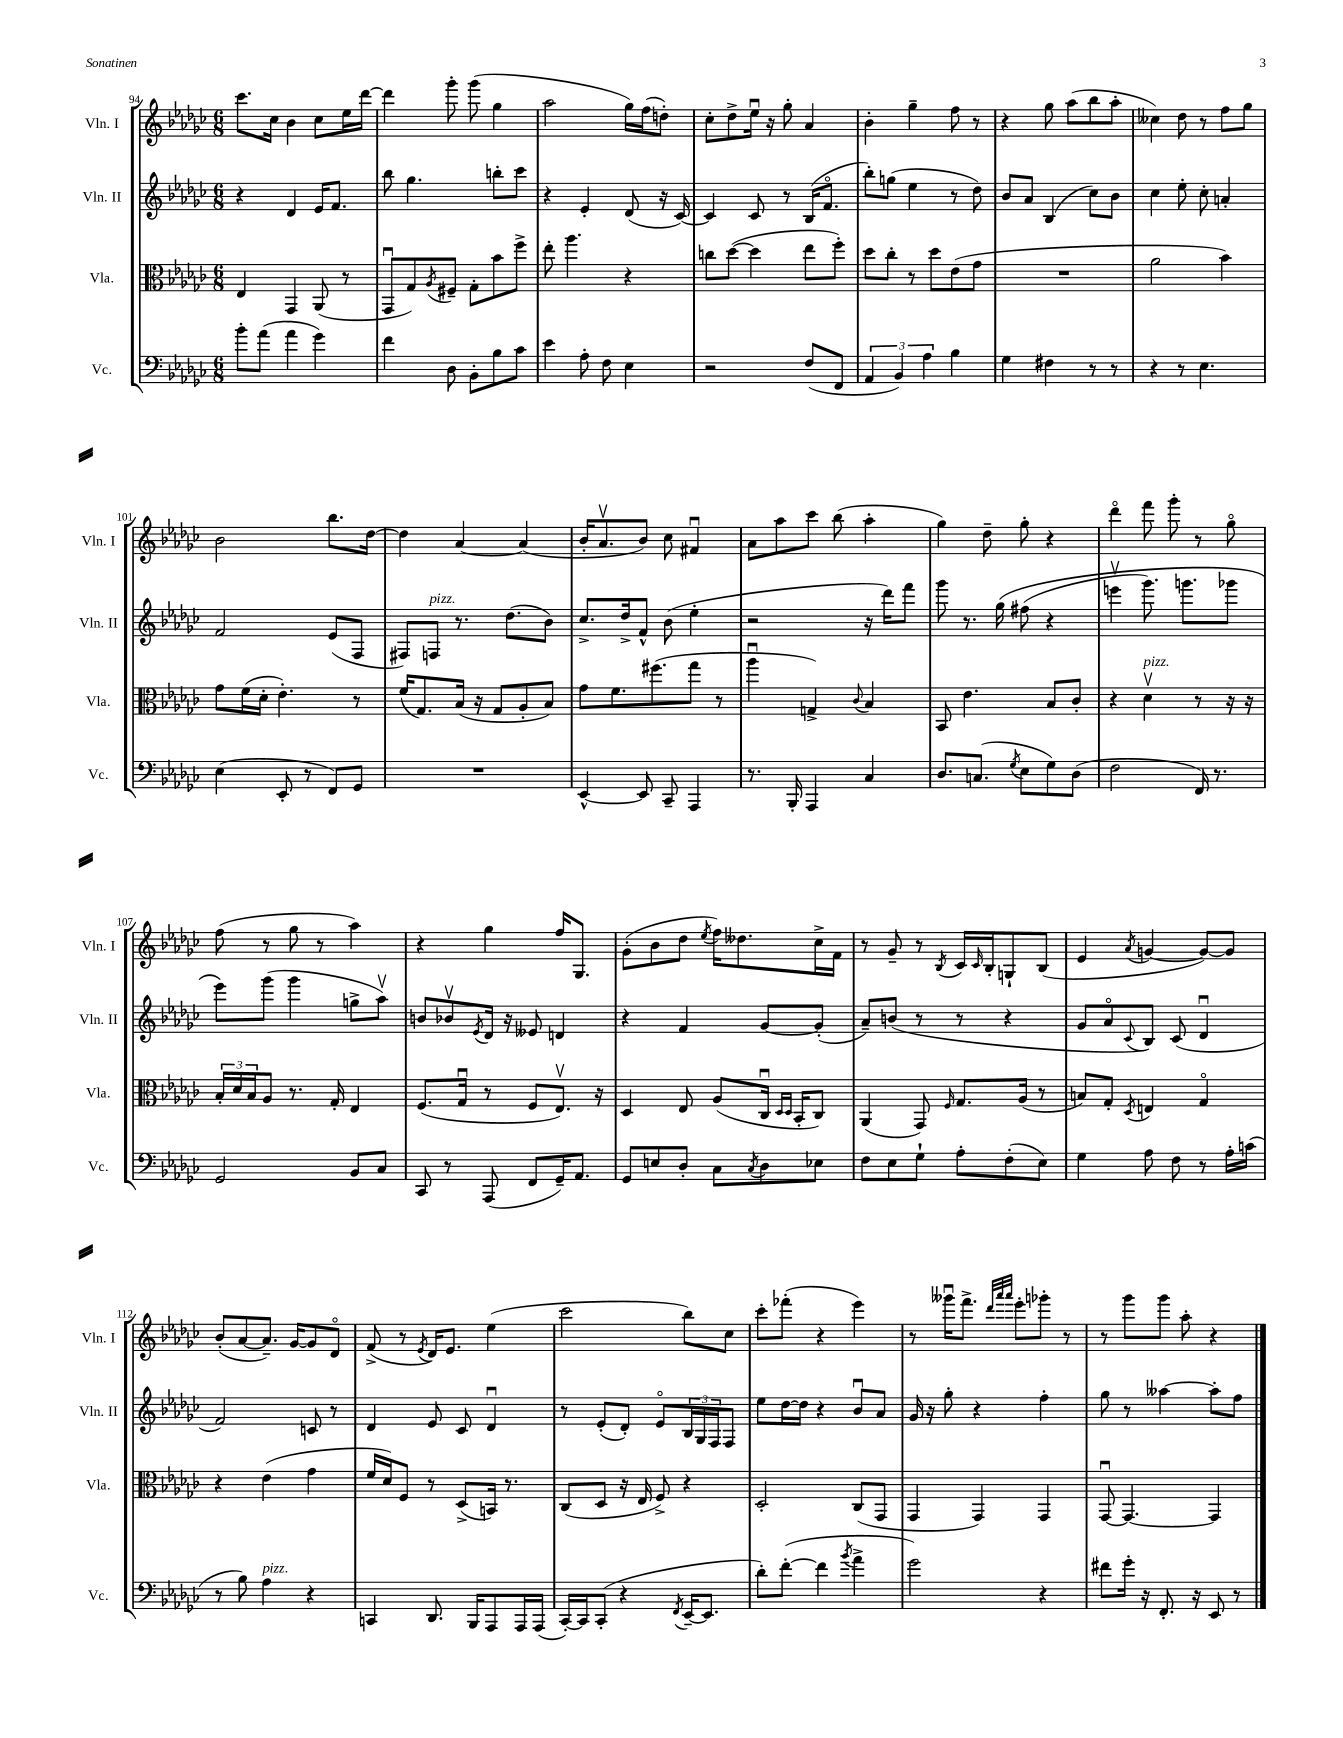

**kern	**kern	**kern	**kern
*staff4	*staff3	*staff2	*staff1
*clefF4	*clefC3	*clefG2	*clefG2
*k[b-e-a-d-g-c-]	*k[b-e-a-d-g-c-]	*k[b-e-a-d-g-c-]	*k[b-e-a-d-g-c-]
*M6/8	*M6/8	*M6/8	*M6/8
8b-'	4E-	4r	8.ccc-
(8a-	.	.	.
.	.	.	16cc-
4a-	4GG-	4d-	4b-
4g-)	(8AA-	16e-	8cc-
.	.	8.f	.
.	8r	.	16ee-
.	.	.	[16ddd-
=	=	=	=
4f	8GG-u	8bb-	4ddd-]
.	8G-)	4.gg-	.
.	8qA-	.	.
8D-	8F#~	.	8ggg-'
8BB-'	8G-'	.	(8ggg-
8B-	8b-	8bb'	4gg-
8c-	8ff^	8ccc-	.
=	=	=	=
4e-	8ee-'	4r	2aa-
.	4.aa-	.	.
8A-'	.	4e-'	.
8F	.	.	.
4E-	4r	(8d-	16gg-)
.	.	.	(16ff
.	.	16r	8dd')
.	.	[16c-)	.
=	=	=	=
2r	8cc	4c-]	8cc-'
.	([8dd-	.	8dd-^
.	4dd-]	8c-	16ee-u
.	.	.	16r
.	.	8r	8gg-'
(8F	8ee-	(16B-	4a-
.	.	8.fo	.
8FF	8ff')	.	.
=	=	=	=
6AA-	8dd-	8bb-')	4b-'
.	8cc-'	(8gg	.
6BB-)	.	.	.
.	8r	4ee-	4gg-~
6A-	.	.	.
.	8dd-	.	.
4B-	(8e-	8r	8ff
.	8g-	8dd-)	8r
=	=	=	=
4G-	2.r	8b-	4r
.	.	8a-	.
4F#	.	(4B-	8gg-
.	.	.	(8aa-
8r	.	8cc-)	8bb-
8r	.	8b-	8aa-'
=	=	=	=
4r	2a-	4cc-	4cc--)
8r	.	8ee-'	8dd-
4.E-	.	8cc-'	8r
.	4b-)	4a'	8ff
.	.	.	8gg-
=	=	=	=
(4E-	8g-	2f	2b-
.	(16f	.	.
.	16d-'	.	.
8EE-'	4.e-')	.	.
8r	.	.	.
8FF)	.	(8e-	8.bb-
8GG-	8r	8F	.
.	.	.	[16dd-
=	=	=	=
2.r	(16f	8F#)	4dd-]
.	8.G-)	.	.
.	.	8F	.
.	(16B-	8.r	[4a-
.	16r	.	.
.	8G-	.	.
.	.	(8.dd-	.
.	8A-'	.	(4a-]
.	8B-)	8b-)	.
=	=	=	=
[4EE-^^	8g-	8.cc-^	16b-'
.	.	.	8.a-v
.	8.f	.	.
.	.	16dd-^	.
8EE-]	.	8f^^	8b-)
.	(8.ff#	.	.
8CC-~	.	(8b-	8cc-
4AAA-	8gg-	4ee-'	4f#u
.	8r	.	.
=	=	=	=
8.r	4aa-u	2r	8a-
.	.	.	8aa-
16BBB-'	.	.	.
4AAA-	4G^)	.	8ccc-
.	.	.	(8bb-
.	8qqc-	.	.
4C-	4B-	16r	4aa-'
.	.	16ddd-)	.
.	.	8fff	.
=	=	=	=
8.D-	8BB-	8ggg-	4gg-)
.	4.e-	8.r	.
(8.C	.	.	.
.	.	.	8dd-~
.	.	&(16gg-	.
8qG-	.	.	.
8E-	.	(8ff#	8gg-'
8G-)	8B-	4r	4r
(8D-	8c-'	.	.
=	=	=	=
2F	4r	4eeev	4ddd-o
.	4d-v	8.ggg-)	8fff
.	.	.	8ggg-'
.	.	8.ggg	.
16FF)	8r	.	8r
8.r	.	.	.
.	16r	8ggg-	8gg-o
.	16r	.	.
=	=	=	=
2GG-	24B-'	8eee-&)	(8ff
.	24d-	.	.
.	24B-	.	.
.	8A-	(8ggg-	8r
.	8.r	4ggg-	8gg-
.	.	.	8r
.	16G-'	.	.
8BB-	4E-	8gg^	4aa-)
8C-	.	8aa-v)	.
=	=	=	=
8CC-	(8.F	8b	4r
8r	.	8b-v	.
.	16G-u	.	.
.	.	8qe-	.
(8AAA-	8r	16d-	4gg-
.	.	16r	.
8FF	8F	8e--	.
16GG-~)	8.E-v)	4d	16ff
8.AA-	.	.	8.G-
.	16r	.	.
=	=	=	=
8GG-	4D-	4r	(8g-'
8E	.	.	8b-
8D-'	8E-	4f	8dd-
.	.	.	8qee-
8C-	(8A-	.	16ff)
.	.	.	8.dd--
8qC-	.	.	.
8D-	16C-u	[8g-	.
.	16qqD-	.	.
.	16qqD-	.	.
.	16BB-'	.	.
8E-	8C-)	(8g-']	16cc-^
.	.	.	16f
=	=	=	=
8F	(4AA-	8a-~)	8r
8E-	.	(8b	8g-~
8G-`	8GG-)	8r	8r
.	16qqF	.	8qB-
8A-'	8.G-	8r	16c-
.	.	.	16qqc-
.	.	.	16B-'
(8F'	.	4r	8G`
.	(16A-	.	.
8E-)	8r	.	(8B-
=	=	=	=
4G-	8B)	8g-	4e-
.	8G-'	8a-o	.
.	8qD-	8qqc-	8qa-
8A-	4E	8B-)	[4g
8F	.	(8c-	.
8r	4G-o	4d-u	8g_)
16A-'	.	.	8g]
(16c	.	.	.
=	=	=	=
8r	4r	2f)	(8b-'
8B-)	.	.	[8a-
4A-	(4e-	.	8.a-~])
.	.	.	[16g-
4r	4g-	8c	8g-]
.	.	8r	8d-o
=	=	=	=
4CC	16f	4d-	(8f^
.	16d-)	.	.
.	8F	.	8r
.	.	.	8qe-
8.DD-	8r	8e-	16d-)
.	.	.	8.e-
.	(8D-^	8c-	.
16BBB-	.	.	.
8AAA-	16BB)	4d-u	(4ee-
.	8.r	.	.
16AAA-	.	.	.
(16AAA-	.	.	.
=	=	=	=
[16CC-')	(8C-	8r	2ccc-
16CC-]	.	.	.
(8CC-'	8D-	(8e-'	.
4r	16r	8d-')	.
.	16E-	.	.
.	8F^)	8e-o	.
8qFF	.	.	.
[16EE-~	4r	24B-	8bb-)
.	.	24G-	.
8.EE-]	.	.	.
.	.	24F	.
.	.	8F	8cc-
=	=	=	=
8d-')	2D-'	8ee-	8ccc-'
([8f'	.	[16dd-	(8fff-'
.	.	16dd-]	.
4f]	.	4r	4r
8qb-	.	.	.
4a-^	(8C-	8b-u	4eee-)
.	8GG-	8a-	.
=	=	=	=
2g-)	4GG-	16g-	8r
.	.	16r	.
.	.	8gg-'	16ggg--u
.	.	.	8.fff^
.	4GG-)	4r	.
.	.	.	32qqddd-
.	.	.	32qqaaa-
.	.	.	32qqaaa-
.	.	.	8eee-'
4r	4GG-	4ff'	8ggg-'
.	.	.	8r
=	=	=	=
8f#	[8GG-u	8gg-	8r
16g-'	4.GG-_	8r	8ggg-
16r	.	.	.
8.FF'	.	[4aa--	8ggg-
.	.	.	8aa-'
16r	.	.	.
8EE-	4GG-]	8aa--']	4r
8r	.	8ff	.
==	==	==	==
*-	*-	*-	*-
